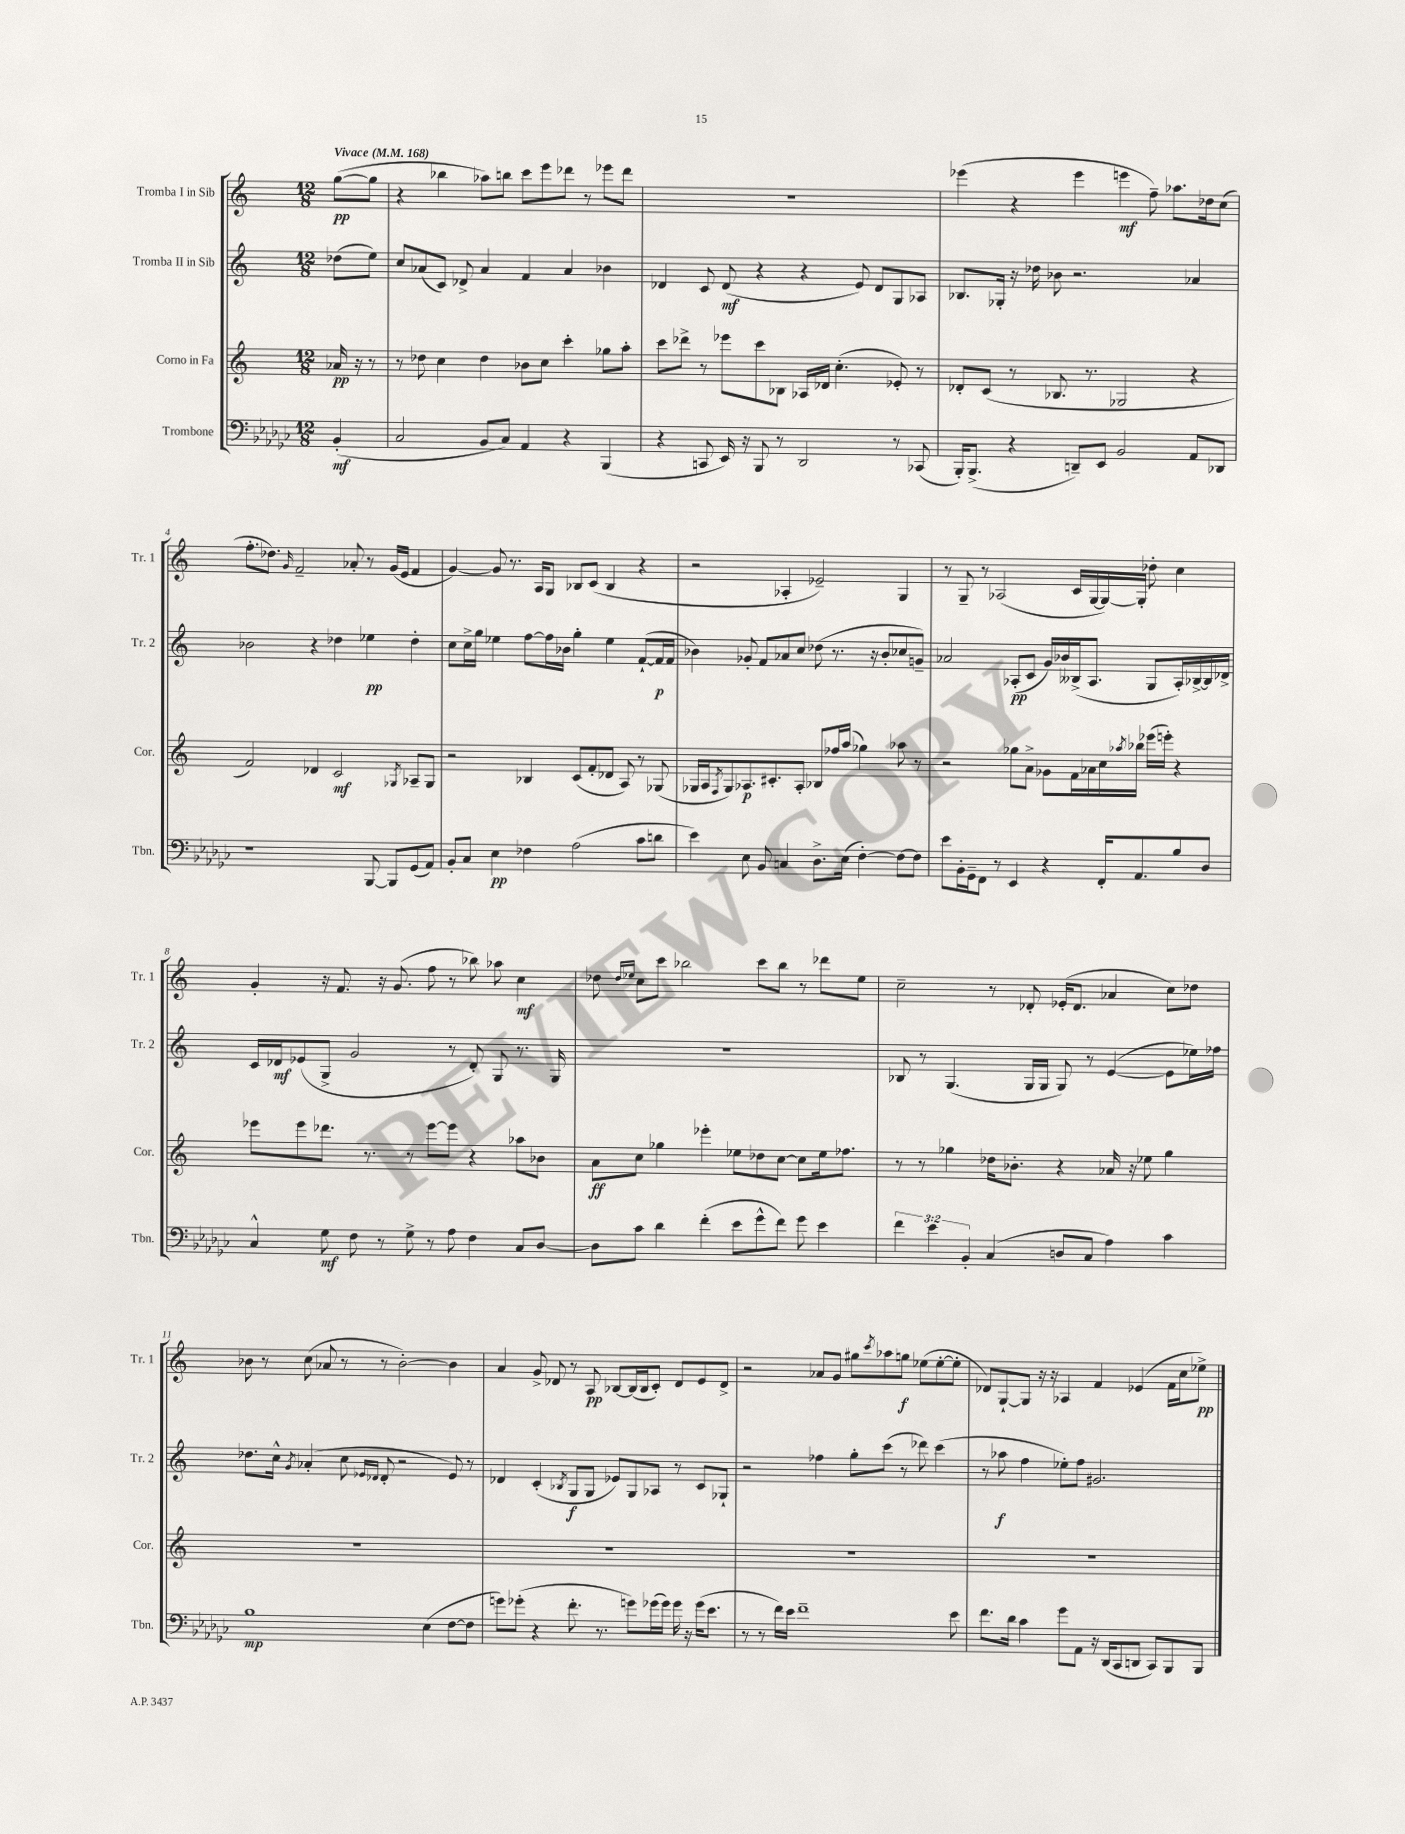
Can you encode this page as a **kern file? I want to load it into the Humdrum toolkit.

**kern	**kern	**kern	**kern
*staff4	*staff3	*staff2	*staff1
*clefF4	*clefG2	*clefG2	*clefG2
*k[b-e-a-d-g-c-]	*k[]	*k[]	*k[]
*M12/8	*M12/8	*M12/8	*M12/8
*MM168	*MM168	*MM168	*MM168
(4BB-'	16a-	(8dd-	([8gg
.	16r	.	.
.	8r	8ee)	8gg]
=	=	=	=
2C-	8r	8cc	4r
.	8dd-	(8a-	.
.	4cc	8c)	4bb-
.	.	8d-^	.
8BB-	4dd-	4a-	8aa-)
8C-)	.	.	8bb
4AA-	8b-	4f	8ccc
.	8cc	.	8eee
4r	4ccc'	4a-	8ddd-
.	.	.	8r
(4BBB-	8gg-	4b-	8eee-
.	8aa'	.	8ddd-
=	=	=	=
4r	8ccc	4d-	1.r
.	8ddd-^	.	.
8CC	8r	8c	.
16EE-)	8eee-	(8d-	.
16r	.	.	.
8BBB-	8ccc	4r	.
8r	8B-	.	.
2DD-	16A-	4r	.
.	16d-	.	.
.	(4.cc'	.	.
.	.	8e)	.
.	.	8d-	.
8r	8e-')	8G	.
(8CC-	8r	8A-	.
=	=	=	=
16BBB-')	8d-'	8.B-	(4eee-
(8.BBB-^	.	.	.
.	(8c	.	.
.	.	16G-'	.
4r	8r	16r	4r
.	.	16dd-	.
.	8.B-	8b-	.
8DD~)	.	2.r	4eee-
.	8.r	.	.
8EE-	.	.	.
2BB-	2G-	.	4eee
.	.	.	8ff~)
.	.	.	8.aa-
8AA-	4r	4a-	.
.	.	.	16dd-
8DD-	.	.	(8cc
=	=	=	=
1r	2f)	2b-	8.ff'
.	.	.	8.dd-)
.	.	.	16qqg
.	.	.	2f~
.	4d-	4r	.
.	2c	4dd-	.
.	.	.	8a-'
[8BBB-	.	4ee-	8r
8BBB-]	.	.	(16g
.	.	.	16e
.	8qG-	.	.
(8GG-	8A-~	4dd-'	4f
8AA-)	8G-	.	.
=	=	=	=
8BB-'	2r	8cc	[4g)
8C-	.	16cc^	.
.	.	16gg	.
4E-	.	4ee-	8g]
.	.	.	8.r
4F-	4B-	[8ff	.
.	.	.	16A
.	.	16ff]	8G
.	.	16b-	.
(2A-	(8c	4gg'	8B-
.	8f'	.	(8c
.	8d-	4ee-	4B-
.	8A)	.	.
8c-	8r	([8f`	4r
8d	(8G-	16f]	.
.	.	16f	.
=	=	=	=
4e-)	16G-	4b-)	2r
.	16A	.	.
.	8qF	.	.
.	8G-)	.	.
8E-	8.A-	8g-'	.
8BB-	.	8f	.
.	8.c#'	.	.
4C	.	8a-	4A-'
.	8A-'	8cc	.
8.D-^	8B-	(8dd-	2e-~)
.	16ff-	8.r	.
(16E-	(16aa	.	.
[4F')	4gg-)	.	.
.	.	16r	.
.	.	8b-'	.
8F_	8aa-	8cc-	4G
8F]	8r	8g~)	.
=	=	=	=
8e-	2r	2a-	8r
16BB-'	.	.	8G~
16GG-~	.	.	.
8FF	.	.	8r
8r	.	.	(2A-
4EE-	8gg-	(8A-'	.
.	8a^	8c	.
4r	8g-	16g)	.
.	.	16b-	.
.	16f	(16B--^	16c
.	16a-	8.A-	[16G
16FF'	16cc	.	16G_)
.	8qaa-	.	.
8.AA-	16bb-	.	16G']
.	(16eee-	8G	8dd-'
.	16eee')	.	.
8B-	4r	16A-')	4cc
.	.	[16B-^	.
8D-	.	16B-]	.
.	.	16d-^	.
=	=	=	=
4C-^^	8eee-	16c	4g'
.	.	16d-	.
.	8eee-	(8e-	.
8G-	8.ddd-	8G^	16r
.	.	.	8.f
8F	.	2g	.
.	8.r	.	.
8r	.	.	16r
.	.	.	(8.g
8G-^	8r	.	.
8r	[8eee-	.	8ff
8A-	8eee-]	8r	8r
4F	4r	8d-')	8bb-)
.	.	8G	8aa-
8C-	8aa-	8.r	4cc
[8D-	8b-	.	.
.	.	16G	.
=	=	=	=
8D-]	8a	1.r	8dd-
.	.	.	16qqdd-
.	.	.	16qqee-
8c-	8cc	.	8cc
4d-	4gg-	.	8ccc
.	.	.	2bb-
(4f'	4eee-'	.	.
8e-	8ee-	.	.
8g-^^	8dd-	.	8ccc
8f)	[8cc	.	8bb-
8g-	8cc]	.	8r
4e-	16ee-	.	8ddd-
.	8.ff-	.	.
.	.	.	8ee-
=	=	=	=
6f	8r	8B-	2cc~
.	8r	8r	.
6e-	.	.	.
.	4gg-	(4.G	.
6BB-'	.	.	.
(4C-	16dd-	.	8r
.	8.b-'	.	.
.	.	16G	8d-'
.	.	16G	.
8D	4r	8G)	(16e-'
.	.	.	8.d-
8C-	.	8r	.
4A-)	16a-	([4e	4a-
.	16r	.	.
.	8ee-	.	.
4c-	4gg-	8e]	8cc)
.	.	16ee-)	8dd-
.	.	16ff-	.
=	=	=	=
1B-	1.r	8.dd-	8b-
.	.	.	8r
.	.	16cc^^	.
.	.	8qg	.
.	.	(4a-'	(8cc
.	.	.	8a-
.	.	8cc	8r
.	.	16qqe-	.
.	.	16qqd-	.
.	.	8d-'	8r
.	.	2r	[2b-')
(4E-	.	.	.
[8F	.	8e-)	4b-]
8F]	.	8r	.
=	=	=	=
8g)	1.r	4d-	4a
(8g-'	.	.	.
4r	.	(4c'	8g^
.	.	.	8d-
.	.	8qB-	.
8.f'	.	8G	8r
.	.	8G	8A
8.r	.	.	.
.	.	8e-)	[8B-
8g)	.	8G	(16B-]
.	.	.	16B-
(16g-	.	8A-	8c')
16g-)	.	.	.
16g-	.	8r	8d-
16r	.	.	.
(16g-	.	8c	8e
8.e-	.	.	.
.	.	8G-`	8d-^
=	=	=	=
8r	1.r	2r	2r
8r	.	.	.
16f)	.	.	.
16e-	.	.	.
1f~	.	.	.
.	.	4ff-	8a-
.	.	.	8g
.	.	8gg'	8gg#
.	.	.	8qccc
.	.	(8ccc	8aa-
.	.	8r	8gg
.	.	8ddd-)	(8ee-
.	.	(4ccc	[8ee-'
8e-	.	.	8ee-']
=	=	=	=
8.f	1.r	8r	8d-)
.	.	8aa-	[8G`
16d-	.	.	.
4c-	.	4ff	8G]
.	.	.	16r
.	.	.	16r
8g-	.	8ee-')	4A-
8AA-	.	8ff	.
16r	.	2.g#	4f
(16DD-	.	.	.
8CC-	.	.	.
8DD	.	.	(4e-
8CC-)	.	.	.
8BBB-	.	.	16f
.	.	.	16cc
8BBB-	.	.	8ee-^)
==	==	==	==
*-	*-	*-	*-
